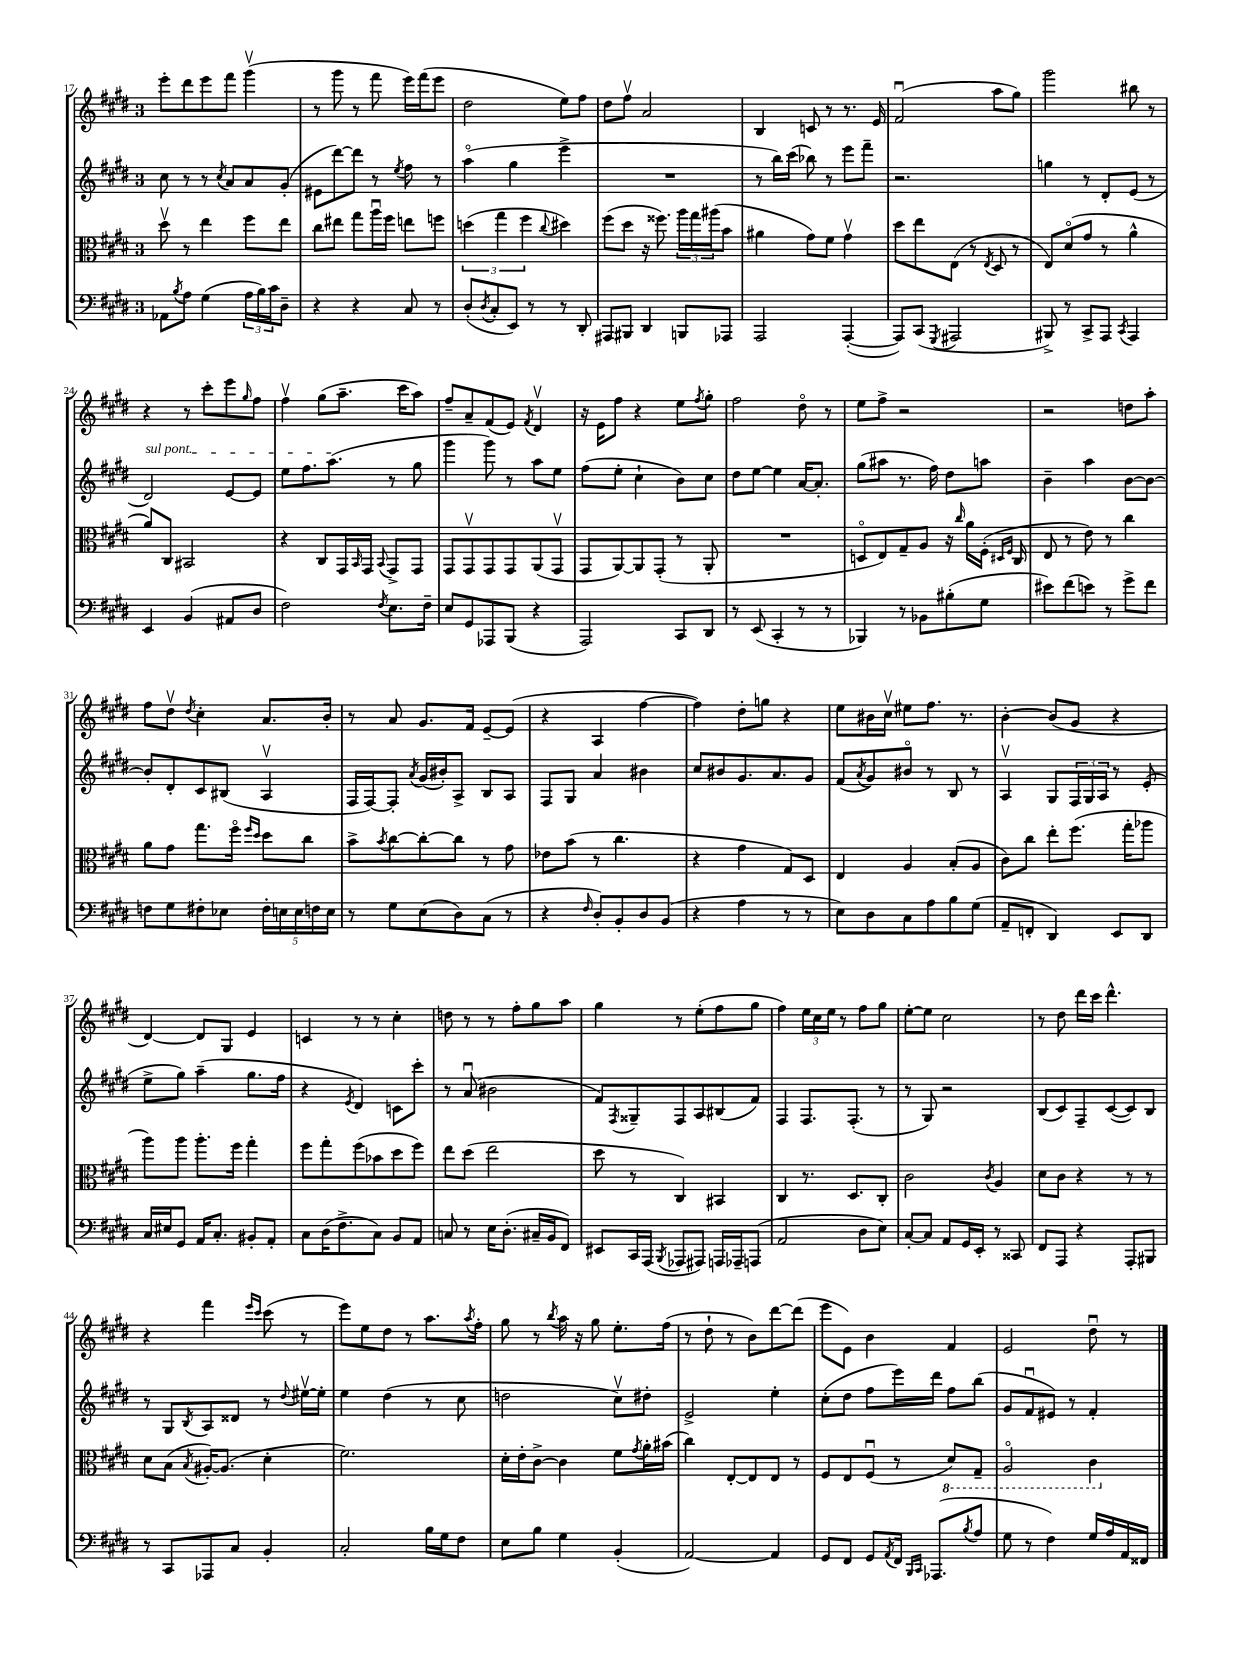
<<
\new StaffGroup <<
\new Staff = "s0" {
    \clef treble \key e \major \once \override Staff.TimeSignature.style = #'single-digit \time 3/4
    e'''8-. dis'''8 e'''8 fis'''8 gis'''4\upbow( |
    r8 gis'''8 r8 fis'''8 e'''16) fis'''16( e'''8 |
    dis''2 e''8) fis''8 |
    dis''8 fis''8\upbow a'2 |
    b4 c'8 r8 r8. e'16 |
    fis'2\downbow( a''8 gis''8) |
    gis'''2 bis''8 r8 |
    r4 r8 cis'''8-. e'''8 \grace { gis''16 } fis''8 |
    fis''4\upbow gis''8( a''8.-- cis'''16 a''8) |
    fis''8-- a'8-- fis'8( e'8) \acciaccatura { fis'8 } dis'4\upbow |
    r16 e'16 fis''8 r4 e''8 \acciaccatura { fis''8 } gis''8-. |
    fis''2 dis''8\flageolet r8 |
    e''8 fis''8-> r2 |
    r2 d''8 a''8-. |
    fis''8 dis''8\upbow \acciaccatura { dis''8 } cis''4-. a'8. b'16-. |
    r8 a'8 gis'8. fis'16 e'8~-- e'8( |
    r4 a4 fis''4~ |
    fis''4) dis''8-. g''8 r4 |
    e''8 bis'16 cis''16\upbow eis''8 fis''8. r8. |
    b'4~-. b'8( gis'8 r4 |
    dis'4~) dis'8 gis8 e'4 |
    c'4 r8 r8 cis''4-. |
    d''8 r8 r8 fis''8-. gis''8 a''8 |
    gis''4 r8 e''8-.( fis''8 gis''8 |
    fis''4) \tuplet 3/2 { e''16 cis''16 e''16 } r8 fis''8 gis''8 |
    e''8~-. e''8 cis''2 |
    r8 dis''8 dis'''16 cis'''16 dis'''4.-^ |
    r4 fis'''4 \grace { e'''16 cis'''16 } cis'''8( r8 |
    e'''8) e''8 dis''8 r8 a''8. \acciaccatura { a''8 } fis''16-. |
    gis''8 r8 \acciaccatura { b''8 } a''16 r16 gis''8 e''8.-. fis''16( |
    r8 dis''8-! r8 b'8) dis'''8~ dis'''8( |
    e'''8 e'8) b'4 fis'4 |
    e'2 dis''8\downbow r8 \bar "|." |
}
\new Staff = "s1" {
    \clef treble \key e \major \once \override Staff.TimeSignature.style = #'single-digit \time 3/4
    cis''8 r8 r8 \acciaccatura { cis''8 } a'8 a'8 gis'8-.( |
    eis'8 dis'''8~) dis'''8 r8 \acciaccatura { e''8 } fis''8 r8 |
    a''4\flageolet( gis''4 e'''4-> |
    R2. |
    r8 b''16) cis'''16( bes''8) r8 e'''8 fis'''8-- |
    r2. |
    g''4 r8 dis'8-. e'8( r8 |
    \once \override TextSpanner.bound-details.left.text = \markup { \italic "sul pont." } dis'2\startTextSpan) e'8~ e'8 |
    e''8 fis''8. a''8.\stopTextSpan( r8 gis''8 |
    gis'''4 gis'''8) r8 a''8 e''8 |
    fis''8( e''8-. cis''4-! b'8) cis''8 |
    dis''8 e''8~ e''4 a'16~ a'8.-. |
    gis''8( ais''8 r8. fis''16) dis''8 a''8 |
    b'4-- a''4 b'8~ b'8~ |
    b'8-. dis'8-. cis'8 bis8( a4\upbow |
    fis16 fis16~) fis8-. \acciaccatura { a'8 } gis'16( bis'16-.) a8-> b8 a8 |
    fis8 gis8 a'4 bis'4 |
    cis''8 bis'8 gis'8. a'8. gis'8 |
    fis'8( \acciaccatura { a'8 } gis'8) bis'8\flageolet r8 b8 r8 |
    a4\upbow gis8 \tuplet 3/2 { fis16 gis16 a16 } r8 e'8-.( |
    e''8-> gis''8) a''4--( gis''8. fis''16 |
    r4 \acciaccatura { e'8 } dis'4) c'8 cis'''8-. |
    r8 a'8\downbow( bis'2 |
    fis'8) \acciaccatura { fis8 } gisis8-- fis8 a8 bis8( fis'8) |
    fis4 fis8. fis8.-.( r8 |
    r8 gis8) r2 |
    b8( cis'8) fis8-- cis'8~( cis'8) b8 |
    r8 gis8 \acciaccatura { b8 } a8 disis'8 r8 \appoggiatura { dis''8 } eis''16~\upbow eis''16-. |
    e''4 dis''4( r8 cis''8 |
    d''2 cis''8\upbow) dis''8-. |
    e'2-> e''4-. |
    cis''8-.( dis''8 fis''8 e'''16) dis'''16 fis''8 b''8( |
    gis'8 fis'8\downbow eis'8) r8 fis'4-. \bar "|." |
}
\new Staff = "s2" {
    \clef alto \key e \major \once \override Staff.TimeSignature.style = #'single-digit \time 3/4
    dis''8\upbow r8 e''4 fis''8 e''8 |
    cis''8 eis''8 gis''8 a''16\downbow fis''16 e''8 f''8 |
    \tuplet 3/2 { d''4( gis''4 fis''4 } \appoggiatura { cis''8 } dis''4) |
    fis''8( dis''8 r16 fisis''8.) \tuplet 3/2 { a''16 gis''16 ais''16( } b'8 |
    ais'4 gis'8) fis'8 gis'4\upbow |
    dis''8 e''8 e8( r8 \acciaccatura { e8 } dis8 r8 |
    e8) dis'8\flageolet( gis'8 r8 a'4-^ |
    a'8) cis8 bis,2 |
    r4 cis8 gis,16 \grace { b,16 } gis,16 \appoggiatura { b,8 } gis,8-> gis,8 |
    gis,8 gis,8\upbow gis,8 gis,8 a,8( gis,8\upbow |
    gis,8 a,8~) a,8 gis,8-.( r8 a,8-. |
    R2. |
    d8\flageolet e8) gis8-- a8 r16 \grace { cis''16 } a'16 fis16-.( \grace { dis16 fis16 } cis16 |
    e8 r8 e'8) r8 cis''4 |
    a'8 gis'8 gis''8. fis''16\flageolet \grace { fis''16 dis''16 } dis''8 cis''8 |
    b'8-> \acciaccatura { b'8 } cis''8~ cis''8~-. cis''8 r8 gis'8 |
    ees'8 b'8( r8 cis''4. |
    r4 gis'4 gis8) dis8 |
    e4 a4 b8-.( a8 |
    cis'8) cis''8 e''8-. fis''8.( gis''16-. aes''8 |
    a''8) a''8 a''8.-. fis''16 gis''4-. |
    fis''8 gis''8-. fis''8( bes'8 dis''8 fis''8) |
    e''8 dis''8( e''2 |
    dis''8 r8 cis4) bis,4 |
    cis4 r8. dis8. cis8-. |
    cis'2 \acciaccatura { cis'8 } a4 |
    dis'8 cis'8 r4 r8 r8 |
    dis'8 b8( \acciaccatura { b8 } ais16~-.) ais8.( dis'4-. |
    fis'2.) |
    dis'16-. e'16-. cis'8~-> cis'4 fis'8 \acciaccatura { gis'8 } a'16-. bis'16( |
    cis''4) e8~-. e8 e8 r8 |
    fis8 e8 fis8\downbow( r8 \ottava #-1 dis8) gis,8-- |
    a,2\flageolet cis4 \ottava #0 \bar "|." |
}
\new Staff = "s3" {
    \clef bass \key e \major \once \override Staff.TimeSignature.style = #'single-digit \time 3/4
    aes,8 \acciaccatura { b8 } a8 gis4( \tuplet 3/2 { a16 b16) cis'16 } dis8-- |
    r4 r4 cis8 r8 |
    dis8-.( \acciaccatura { dis8 } cis8-. e,8) r8 r8 dis,8-. |
    ais,,8 bis,,8 dis,4 b,,8 aes,,8 |
    a,,2 a,,4~-.( |
    a,,8) cis,8( \acciaccatura { gis,,8 } ais,,2 |
    bis,,8->) r8 cis,8-> a,,8 \acciaccatura { cis,8 } a,,4 |
    e,4 b,4( ais,8 dis8 |
    fis2) \acciaccatura { fis8 } e8. fis16-- |
    e8 gis,8 aes,,8 b,,8( r4 |
    a,,2) cis,8 dis,8 |
    r8 e,8( cis,4-. r8 r8 |
    bes,,4) r8 bes,8 bis8-.( gis8 |
    eis'8) fis'8( e'8) r8 gis'8-> fis'8 |
    f8 gis8 fis8-. ees8 \tuplet 5/4 { fis16-. e16 e16 f16 e16 } |
    r8 gis8 e8( dis8) cis8( r8 |
    r4 \grace { fis16 } dis8-.) b,8-. dis8 b,8( |
    r4 a4 r8 r8 |
    e8) dis8 cis8 a8 b8 gis8( |
    a,8-- f,8-. dis,4) e,8 dis,8 |
    cis16 eis16 gis,8 a,16 cis8.-. bis,8-. a,8-. |
    cis8 dis16( fis8.-> cis8) b,8 a,8 |
    c8 r8 e16 dis8.-.( cis16-- b,16 fis,8) |
    eis,8 cis,16 a,,16( \acciaccatura { b,,8 } aes,,8 ais,,8) a,,16 aes,,16-- a,,8( |
    a,2 dis8 e8) |
    cis8~-. cis8 a,8 gis,16 e,16-. r8 cisis,8 |
    fis,8 a,,8 r4 a,,8-. bis,,8 |
    r8 cis,8 aes,,8 cis8 b,4-. |
    cis2-. b16 gis16 fis8 |
    e8 b8 gis4 b,4-.( |
    a,2~) a,4 |
    gis,8 fis,8 gis,8 \acciaccatura { a,8 } fis,16 \grace { b,,16 cis,16 } aes,,8.( \acciaccatura { b8 } a8 |
    gis8 r8 fis4) gis16 a16 a,16 fisis,16 \bar "|." |
}
>>
>>
\layout { \context { \Score currentBarNumber = #17 } }
